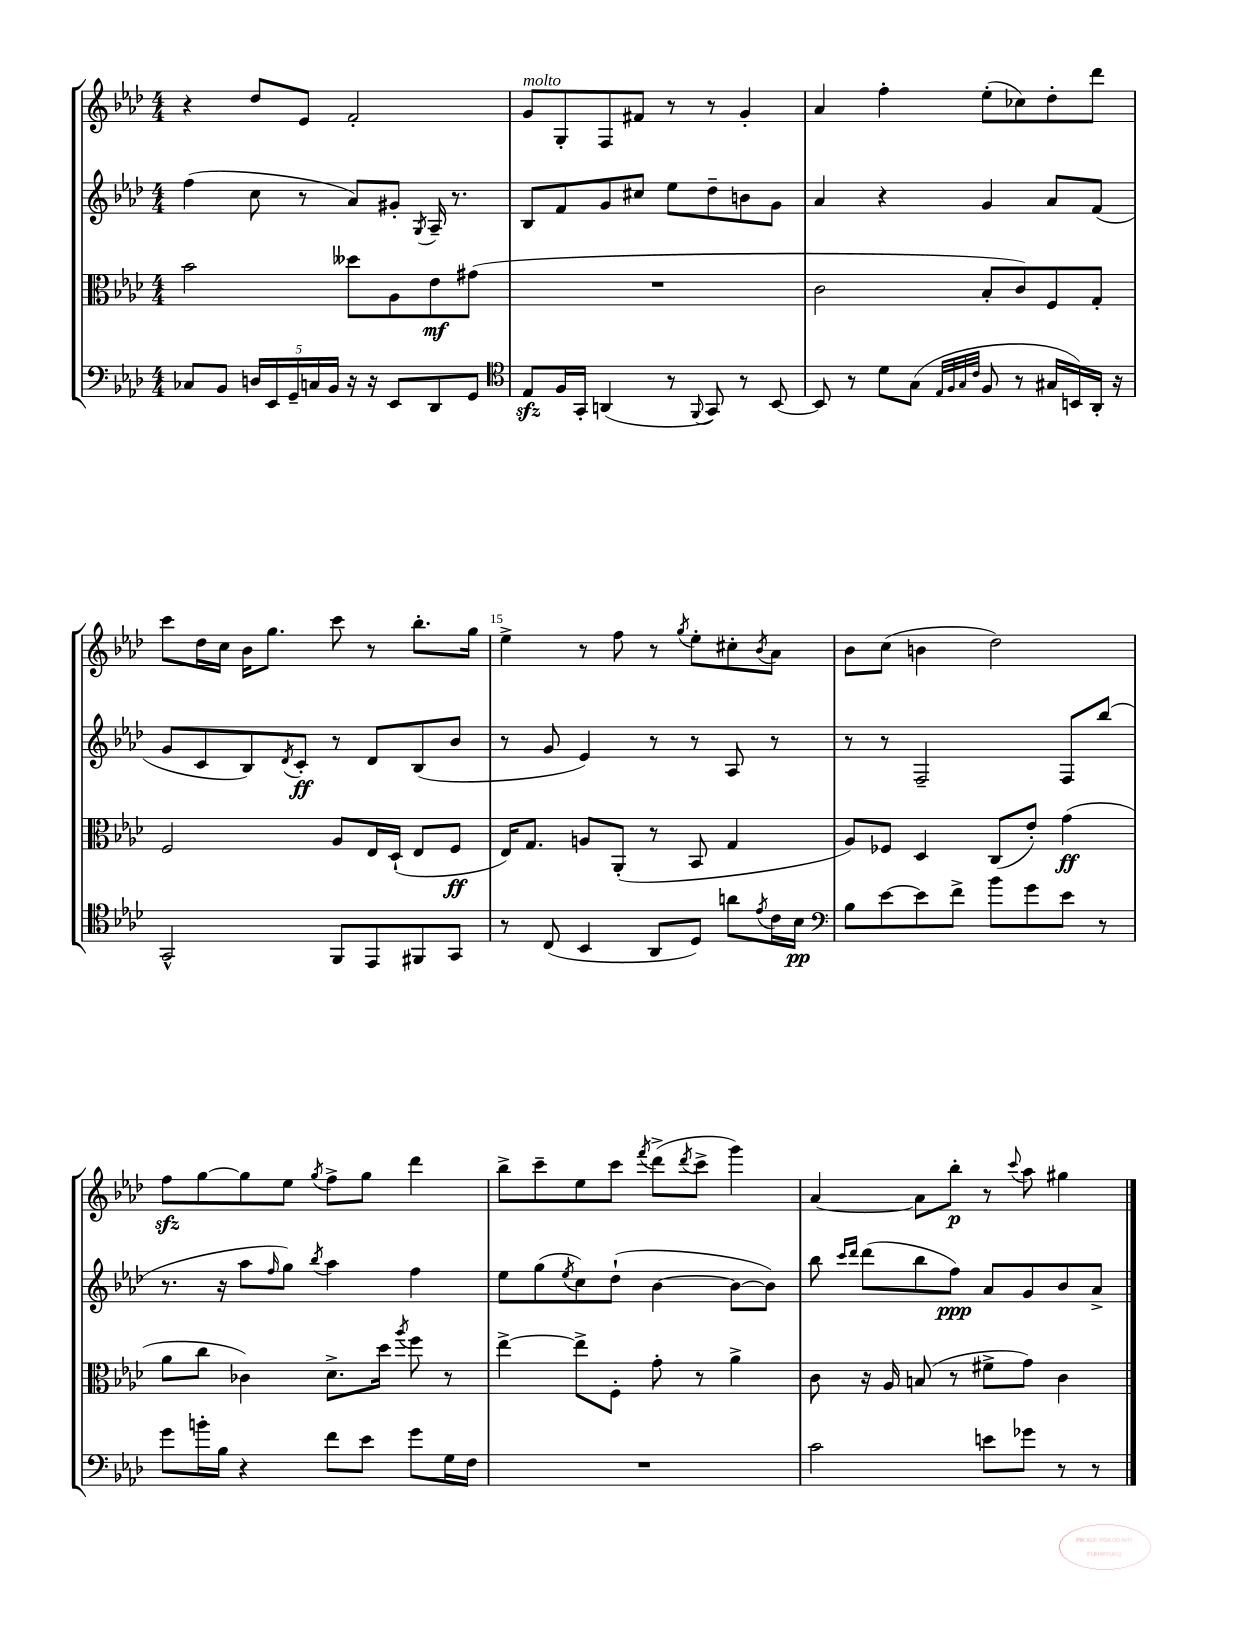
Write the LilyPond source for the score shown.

<<
\new StaffGroup <<
\new Staff = "s0" {
    \clef treble \key aes \major \numericTimeSignature \time 4/4
    r4 des''8 ees'8 f'2-. |
    g'8^\markup { \italic "molto" } g8-. f8 fis'8 r8 r8 g'4-. |
    aes'4 f''4-. ees''8-.( ces''8) des''8-. des'''8 |
    c'''8 des''16 c''16 bes'16 g''8. c'''8 r8 bes''8.-. g''16 |
    ees''4-> r8 f''8 r8 \acciaccatura { g''8 } ees''8-. cis''8-. \acciaccatura { bes'8 } aes'8 |
    bes'8 c''8( b'4 des''2) |
    f''8\sfz g''8~ g''8 ees''8 \acciaccatura { g''8 } f''8-> g''8 des'''4 |
    bes''8-> c'''8-- ees''8 c'''8 \acciaccatura { f'''8 } des'''8->( \acciaccatura { des'''8 } c'''8-> g'''4) |
    aes'4~ aes'8 bes''8-.\p r8 \appoggiatura { c'''8 } aes''8 gis''4 \bar "|." |
}
\new Staff = "s1" {
    \clef treble \key aes \major \numericTimeSignature \time 4/4
    f''4( c''8 r8 aes'8) gis'8-. \acciaccatura { g8 } aes16-- r8. |
    bes8 f'8 g'8 cis''8 ees''8 des''8-- b'8 g'8 |
    aes'4 r4 g'4 aes'8 f'8( |
    g'8 c'8 bes8) \acciaccatura { des'8 } c'8-.\ff r8 des'8 bes8( bes'8 |
    r8 g'8 ees'4) r8 r8 aes8 r8 |
    r8 r8 f2-- f8 bes''8( |
    r8. r16 aes''8 \grace { f''16 } g''8) \acciaccatura { bes''8 } aes''4 f''4 |
    ees''8 g''8( \acciaccatura { ees''8 } c''8) des''8-!( bes'4~ bes'8~ bes'8) |
    bes''8 \grace { c'''16 des'''16 } des'''8( bes''8 f''8\ppp) aes'8 g'8 bes'8 aes'8-> \bar "|." |
}
\new Staff = "s2" {
    \clef alto \key aes \major \numericTimeSignature \time 4/4
    bes'2 deses''8 aes8 ees'8\mf gis'8( |
    R1 |
    c'2 bes8-. c'8) f8 g8-. |
    f2 aes8 ees16 des16-!( ees8 f8\ff |
    ees16) g8. a8 aes,8-.( r8 bes,8 g4 |
    aes8) fes8 des4 c8( ees'8-.) g'4\ff( |
    aes'8 c''8 ces'4) des'8.-> des''16 \acciaccatura { aes''8 } f''8 r8 |
    ees''4~-> ees''8-> f8-. g'8-. r8 aes'4-> |
    c'8 r16 aes16 b8( r8 fis'8-> g'8) c'4 \bar "|." |
}
\new Staff = "s3" {
    \clef bass \key aes \major \numericTimeSignature \time 4/4
    ces8 bes,8 \tuplet 5/4 { d16 ees,16 g,16-- c16 bes,16 } r16 r16 ees,8 des,8 g,8 |
    \clef tenor ees8\sfz f16 g,16-. a,4( r8 \appoggiatura { f,8 } g,8) r8 bes,8~ |
    bes,8 r8 des'8 g8( \grace { ees32 f32 g32 c'32 } f8 r8 gis16 b,16) aes,16-. r16 |
    g,2-^ f,8 ees,8 fis,8 g,8 |
    r8 c8( bes,4 aes,8 des8) a'8 \acciaccatura { ees'8 } c'16 bes16\pp |
    \clef bass bes8 ees'8~ ees'8 f'8-> bes'8 g'8 ees'8 r8 |
    g'8 b'16-. bes16 r4 f'8 ees'8 g'8 g16 f16 |
    R1 |
    c'2 e'8 ges'8 r8 r8 \bar "|." |
}
>>
>>
\layout { \context { \Score currentBarNumber = #11 \override BarNumber.break-visibility = ##(#f #t #t) barNumberVisibility = #(every-nth-bar-number-visible 5) } }
